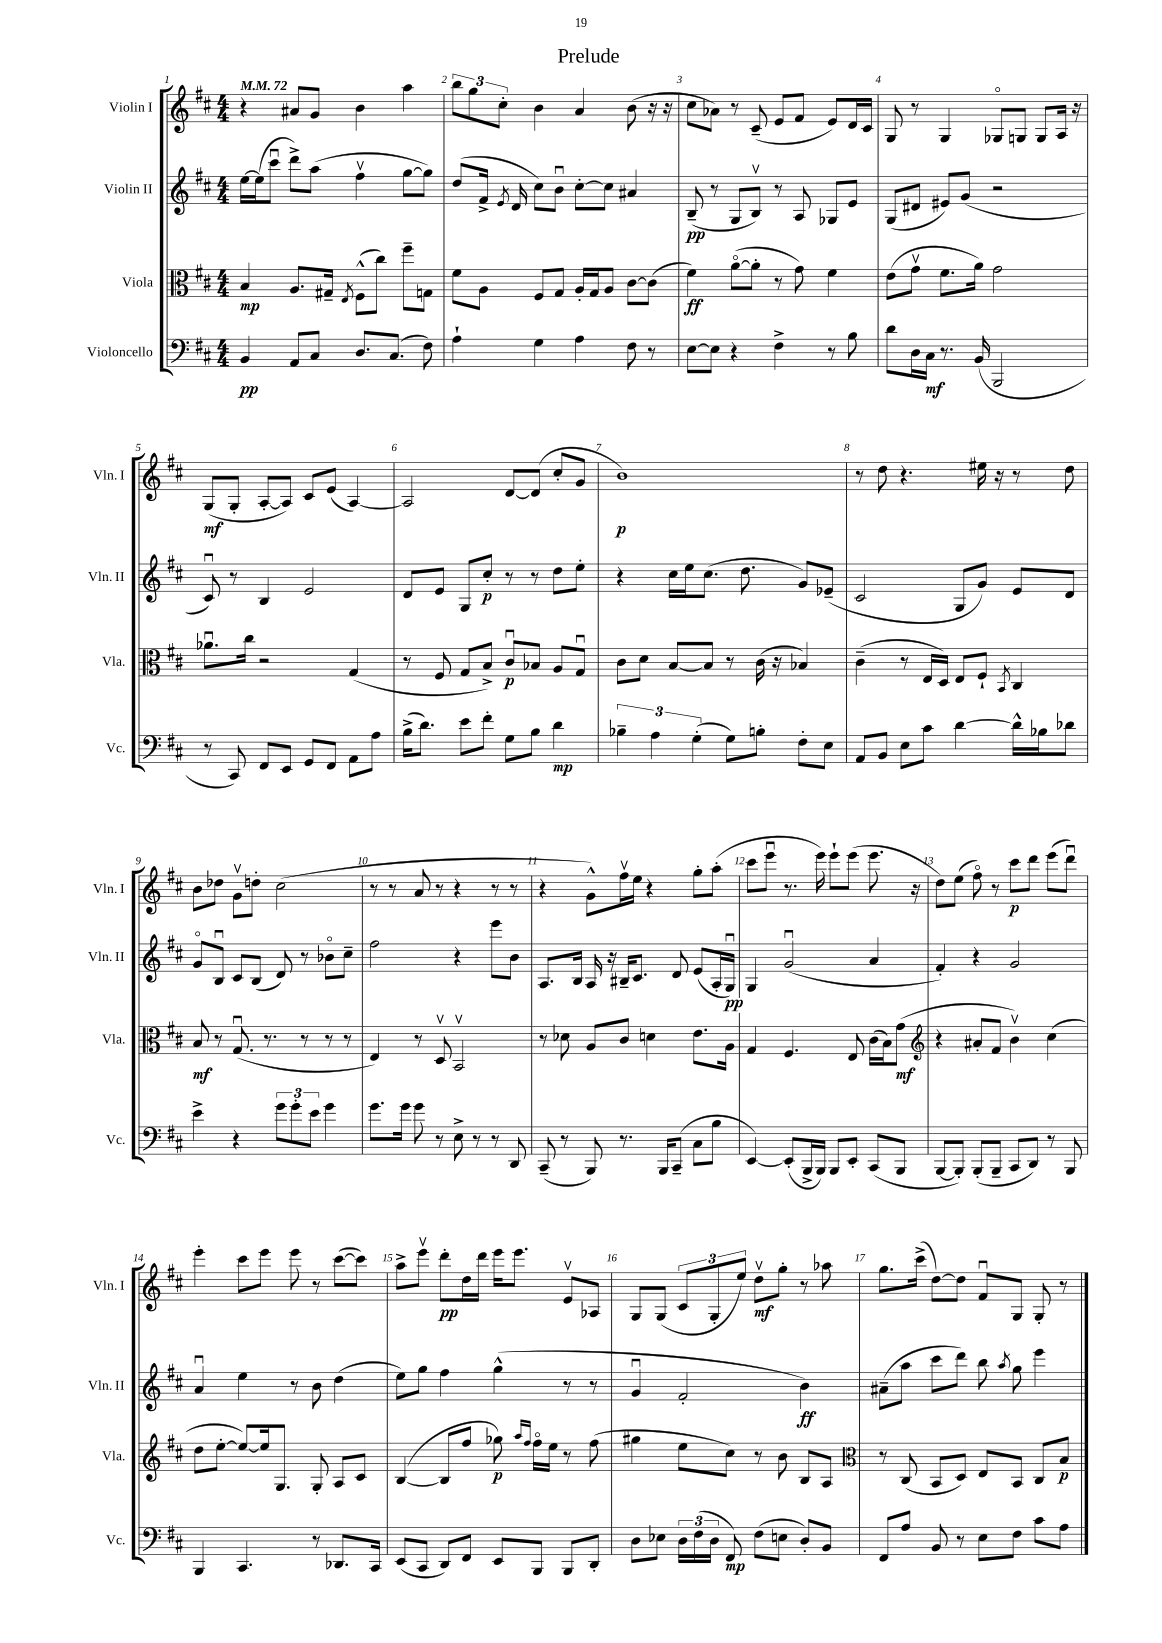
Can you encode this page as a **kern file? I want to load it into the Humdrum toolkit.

**kern	**dynam	**kern	**dynam	**kern	**dynam	**kern	**dynam
*part4	*part4	*part3	*part3	*part2	*part2	*part1	*part1
*staff4	*staff4	*staff3	*staff3	*staff2	*staff2	*staff1	*staff1
*I"Violoncello	*	*I"Viola	*	*I"Violin II	*	*I"Violin I	*
*I'Vc.	*	*I'Vla.	*	*I'Vln. II	*	*I'Vln. I	*
*clefF4	*	*clefC3	*	*clefG2	*	*clefG2	*
*k[f#c#]	*	*k[f#c#]	*	*k[f#c#]	*	*k[f#c#]	*
*M4/4	*	*M4/4	*	*M4/4	*	*M4/4	*
*MM72	*	*MM72	*	*MM72	*	*MM72	*
=1	=1	=1	=1	=1	=1	=1	=1
4BB/	pp	4B/	mp	[16ee\LL	.	4r	.
.	.	.	.	(16ee\J]	.	.	.
.	.	.	.	8ccc#u\J	.	.	.
8AA/L	.	8.A/L	.	8ddd^\L)	.	8a#X/L	.
8C#/J	.	.	.	(8aa\J	.	8g/J	.
.	.	16G#X~/Jk	.	.	.	.	.
.	.	8qE/	.	.	.	.	.
8.D/L	.	(8F#^^\L	.	4ff#v\	.	4b\	.
.	.	8cc#\J)	.	.	.	.	.
(8.C#/J	.	.	.	.	.	.	.
.	.	8ff#~\L	.	[8gg\L	.	4aa\	.
8F#\)	.	8Gn\J	.	8gg\J])	.	.	.
=2	=2	=2	=2	=2	=2	=2	=2
4A`\	.	8f#\L	.	(8dd/L	.	12bb\L	.
.	.	.	.	.	.	12gg\	.
.	.	8A\J	.	16f#^/Jk	.	.	.
.	.	.	.	.	.	12cc#'\J	.
.	.	.	.	8qe/	.	.	.
.	.	.	.	16d/	.	.	.
4G\	.	8F#/L	.	8cc#\L)	.	4b\	.
.	.	8G/J	.	8bu\J	.	.	.
4A\	.	16A'/LL	.	[8cc#'\L	.	4a/	.
.	.	16G/J	.	.	.	.	.
.	.	8A/J	.	8cc#\J]	.	.	.
8F#\	.	[8c#\L	.	4a#X/	.	(8b\	.
8r	.	(8c#\J]	.	.	.	16r	.
.	.	.	.	.	.	16r	.
=3	=3	=3	=3	=3	=3	=3	=3
[8E\L	.	4f#\)	ff	(8B~/	pp	8cc#\L	.
8E\J]	.	.	.	8r	.	8a-X\J)	.
4r	.	([8a\L	.	8G/L	.	8r	.
.	.	8a'\J]	.	8Bv/J)	.	(8c#~/	.
4F#^\	.	8r	.	8r	.	8e/L	.
.	.	8g\)	.	8A/	.	8f#/J	.
8r	.	4f#\	.	8G-X/L	.	8e/L)	.
8B\	.	.	.	8e/J	.	16d/L	.
.	.	.	.	.	.	16c#/JJ	.
=4	=4	=4	=4	=4	=4	=4	=4
8d\L	.	(8e\L	.	(8G/L	.	8G/	.
16D\L	.	8gv\J	.	8d#X/J	.	8r	.
16C#\JJ	mf	.	.	.	.	.	.
8.r	.	8.f#\L	.	8e#X/L)	.	4G/	.
.	.	.	.	(8g/J	.	.	.
(16BB/	.	16a\Jk)	.	.	.	.	.
2BBB/	.	2g\	.	2r	.	8G-X/L	.
.	.	.	.	.	.	8Gn/J	.
.	.	.	.	.	.	8G/L	.
.	.	.	.	.	.	16A/Jk	.
.	.	.	.	.	.	16r	.
!!LO:LB:g=z
=5	=5	=5	=5	=5	=5	=5	=5
8r	.	8.a-Xu\L	.	8c#u/)	.	(8G/L	mf
8CC#/)	.	.	.	8r	.	8G'/J	.
.	.	16cc#\Jk	.	.	.	.	.
8FF#/L	.	2r	.	4B/	.	[8A'/L	.
8EE/J	.	.	.	.	.	8A/J])	.
8GG/L	.	.	.	2e/	.	8c#/L	.
8FF#/J	.	.	.	.	.	(8e/J	.
8AA\L	.	(4G/	.	.	.	[4A/)	.
8A\J	.	.	.	.	.	.	.
=6	=6	=6	=6	=6	=6	=6	=6
(16B^\KL	.	8r	.	8d/L	.	2A/]	.
8.d\J)	.	.	.	.	.	.	.
.	.	8F#/	.	8e/J	.	.	.
8e\L	.	8G/L	.	8G/L	.	.	.
8f#'\J	.	8B^/J)	.	8cc#'/J	p	.	.
8G\L	.	8c#u/L	p	8r	.	[8d/L	.
8B\J	.	8B-X/J	.	8r	.	(8d/J]	.
4d\	mp	8A/L	.	8dd\L	.	8cc#'/L	.
.	.	8Gu/J	.	8ee'\J	.	8g/J	.
=7	=7	=7	=7	=7	=7	=7	=7
6B-X~\	.	8c#\L	.	4r	.	1b)	p
.	.	8d\J	.	.	.	.	.
6A\	.	.	.	.	.	.	.
.	.	[8B/L	.	16cc#\LL	.	.	.
.	.	.	.	16ee\J	.	.	.
(6G'\	.	.	.	.	.	.	.
.	.	8B/J]	.	(8.cc#\J	.	.	.
8G\L)	.	8r	.	.	.	.	.
.	.	.	.	8.dd\	.	.	.
8Bn'\J	.	(16c#\	.	.	.	.	.
.	.	16r	.	.	.	.	.
8F#'\L	.	4B-X/)	.	8g/L)	.	.	.
8E\J	.	.	.	(8e-X~/J	.	.	.
=8	=8	=8	=8	=8	=8	=8	=8
8AA/L	.	(4c#~\	.	2c#/	.	8r	.
8BB/J	.	.	.	.	.	8dd\	.
8E\L	.	8r	.	.	.	4.r	.
8c#\J	.	16E/LL	.	.	.	.	.
.	.	16D/JJ)	.	.	.	.	.
[4d\	.	8E/L	.	8G/L	.	.	.
.	.	8F#`/J	.	8g/J)	.	16ee#X\	.
.	.	.	.	.	.	16r	.
.	.	8qBB/	.	.	.	.	.
16d^^\LL]	.	4C#/	.	8e/L	.	8r	.
16B-X\J	.	.	.	.	.	.	.
8d-X\J	.	.	.	8d/J	.	8dd\	.
!!LO:LB:g=z
=9	=9	=9	=9	=9	=9	=9	=9
4e^\	.	8B/	mf	8g/L	.	8b\L	.
.	.	8r	.	8Bu/J	.	8dd-X\J	.
4r	.	(8.Gu/	.	8c#/L	.	8gv\L	.
.	.	.	.	(8B/J	.	8ddn'\J	.
.	.	8.r	.	.	.	.	.
12g\L	.	.	.	8d/)	.	(2cc#\	.
12g'\	.	.	.	.	.	.	.
.	.	8r	.	8r	.	.	.
12e\J	.	.	.	.	.	.	.
4g\	.	8r	.	8b-X\L	.	.	.
.	.	8r	.	8cc#~\J	.	.	.
=10	=10	=10	=10	=10	=10	=10	=10
8.g\L	.	4E/)	.	2ff#\	.	8r	.
.	.	.	.	.	.	8r	.
16g\Jk	.	.	.	.	.	.	.
8g\	.	8r	.	.	.	8a/	.
8r	.	8Dv/	.	.	.	8r	.
8E^\	.	2BBv/	.	4r	.	4r	.
8r	.	.	.	.	.	.	.
8r	.	.	.	8eee\L	.	8r	.
8DD/	.	.	.	8b\J	.	8r	.
=11	=11	=11	=11	=11	=11	=11	=11
(8CC#~/	.	8r	.	8.A/L	.	4r	.
8r	.	8d-X\	.	.	.	.	.
.	.	.	.	16B/Jk	.	.	.
8BBB/)	.	8A/L	.	16A/	.	8g^^\L)	.
.	.	.	.	16r	.	.	.
8.r	.	8c#/J	.	16B#X~/KL	.	16ff#v\L	.
.	.	.	.	8.c#/J	.	16ee\JJ	.
.	.	4dn\	.	.	.	4r	.
16BBB/KL	.	.	.	.	.	.	.
(8CC#~/J	.	.	.	8d/	.	.	.
8C#\L	.	8.e\L	.	(8e/L	.	8gg'\L	.
8B\J	.	.	.	16A'/L	.	(8aa'\J	.
.	.	16A\Jk	.	16Gu/JJ)	pp	.	.
=12	=12	=12	=12	=12	=12	=12	=12
[4EE/)	.	4G/	.	4G/	.	8ccc#\L	.
.	.	.	.	.	.	8eeeu\J	.
(8EE'/L]	.	4.F#/	.	(2gu/	.	8.r	.
16BBB^/L	.	.	.	.	.	.	.
16BBB/JJ)	.	.	.	.	.	16eee\)	.
8BBB/L	.	.	.	.	.	8eee`\L	.
8EE'/J	.	8E/	.	.	.	(8eee\J	.
(8CC#/L	.	(16c#\LL	.	4a/	.	8.eee\	.
.	.	16B\J)	.	.	.	.	.
8BBB/J	.	(8g\J	mf	.	.	.	.
.	.	.	.	.	.	16r	.
=13	=13	=13	=13	=13	=13	=13	=13
*	*	*clefG2	*	*	*	*	*
[8BBB/L	.	4r	.	4f#'/)	.	8dd\L)	.
8BBB'/J])	.	.	.	.	.	(8ee\J	.
(8BBB'/L	.	8a#X'/L	.	4r	.	8ff#\)	.
8BBB~/J	.	8f#/J	.	.	.	8r	.
8CC#/L	.	4bv\)	.	2g/	.	8ccc#\L	p
8DD/J)	.	.	.	.	.	8ddd\J	.
8r	.	(4cc#\	.	.	.	(8eee\L	.
8BBB/	.	.	.	.	.	8dddu\J)	.
!!LO:LB:g=z
=14	=14	=14	=14	=14	=14	=14	=14
4BBB/	.	8dd\L	.	4au/	.	4eee'\	.
.	.	[8ee'\J	.	.	.	.	.
4.CC#/	.	8ee/L_)	.	4ee\	.	8ccc#\L	.
.	.	16ee/k]	.	.	.	8eee\J	.
.	.	8.G/J	.	.	.	.	.
.	.	.	.	8r	.	8eee\	.
8r	.	8G'/	.	8b\	.	8r	.
8.DD-X/L	.	8A/L	.	(4dd\	.	([8ccc#\L	.
.	.	8c#/J	.	.	.	8ccc#\J])	.
16CC#/Jk	.	.	.	.	.	.	.
=15	=15	=15	=15	=15	=15	=15	=15
(8EE/L	.	([4B/	.	8ee\L)	.	8aa^\L	.
8CC#/J	.	.	.	8gg\J	.	8eeev\J	.
8DD/L)	.	8B/L]	.	4ff#\	.	8ddd'\L	pp
8FF#/J	.	8ff#/J	.	.	.	16dd\L	.
.	.	.	.	.	.	16ddd\JJ	.
8EE/L	.	8gg-X\)	p	(4gg^^\	.	16eee\KL	.
.	.	.	.	.	.	8.eee\J	.
.	.	16qqaa/LL	.	.	.	.	.
.	.	16qqff#/JJ	.	.	.	.	.
8BBB/J	.	16ff#\LL	.	.	.	.	.
.	.	16ee\JJ	.	.	.	.	.
8BBB/L	.	8r	.	8r	.	8ev/L	.
8DD'/J	.	(8ff#\	.	8r	.	8A-X/J	.
=16	=16	=16	=16	=16	=16	=16	=16
8D\L	.	4gg#X\	.	4gu/	.	8G/L	.
8E-X\J	.	.	.	.	.	(8G/J	.
24D\LL	.	8ee\L	.	2f#'/	.	12c#/L	.
(24F#\	.	.	.	.	.	.	.
24D\JJ	.	.	.	.	.	12G'/	.
8FF#/)	mp	8cc#\J)	.	.	.	.	.
.	.	.	.	.	.	12ee/J)	.
(8F#\L	.	8r	.	.	.	8ddv\L	mf
8En\J	.	8b\	.	.	.	8gg'\J	.
8D'/L)	.	8B/L	.	4b\)	ff	8r	.
8BB/J	.	8A/J	.	.	.	8aa-X\	.
=17	=17	=17	=17	=17	=17	=17	=17
*	*	*clefC3	*	*	*	*	*
8FF#/L	.	8r	.	(8a#X~\L	.	8.gg\L	.
8A/J	.	(8C#/	.	8aa\J	.	.	.
.	.	.	.	.	.	(16ccc#^\Jk	.
8BB/	.	8BB/L	.	8ccc#\L	.	[8dd\L)	.
8r	.	8D/J)	.	8ddd\J)	.	8dd\J]	.
8E\L	.	8E/L	.	8bb\	.	8f#u/L	.
.	.	.	.	8qaa/	.	.	.
8F#\J	.	8BB/J	.	8gg\	.	8G/J	.
8c#\L	.	8C#/L	.	4eee\	.	8G'/	.
8A\J	.	8B/J	p	.	.	8r	.
==	==	==	==	==	==	==	==
*-	*-	*-	*-	*-	*-	*-	*-
